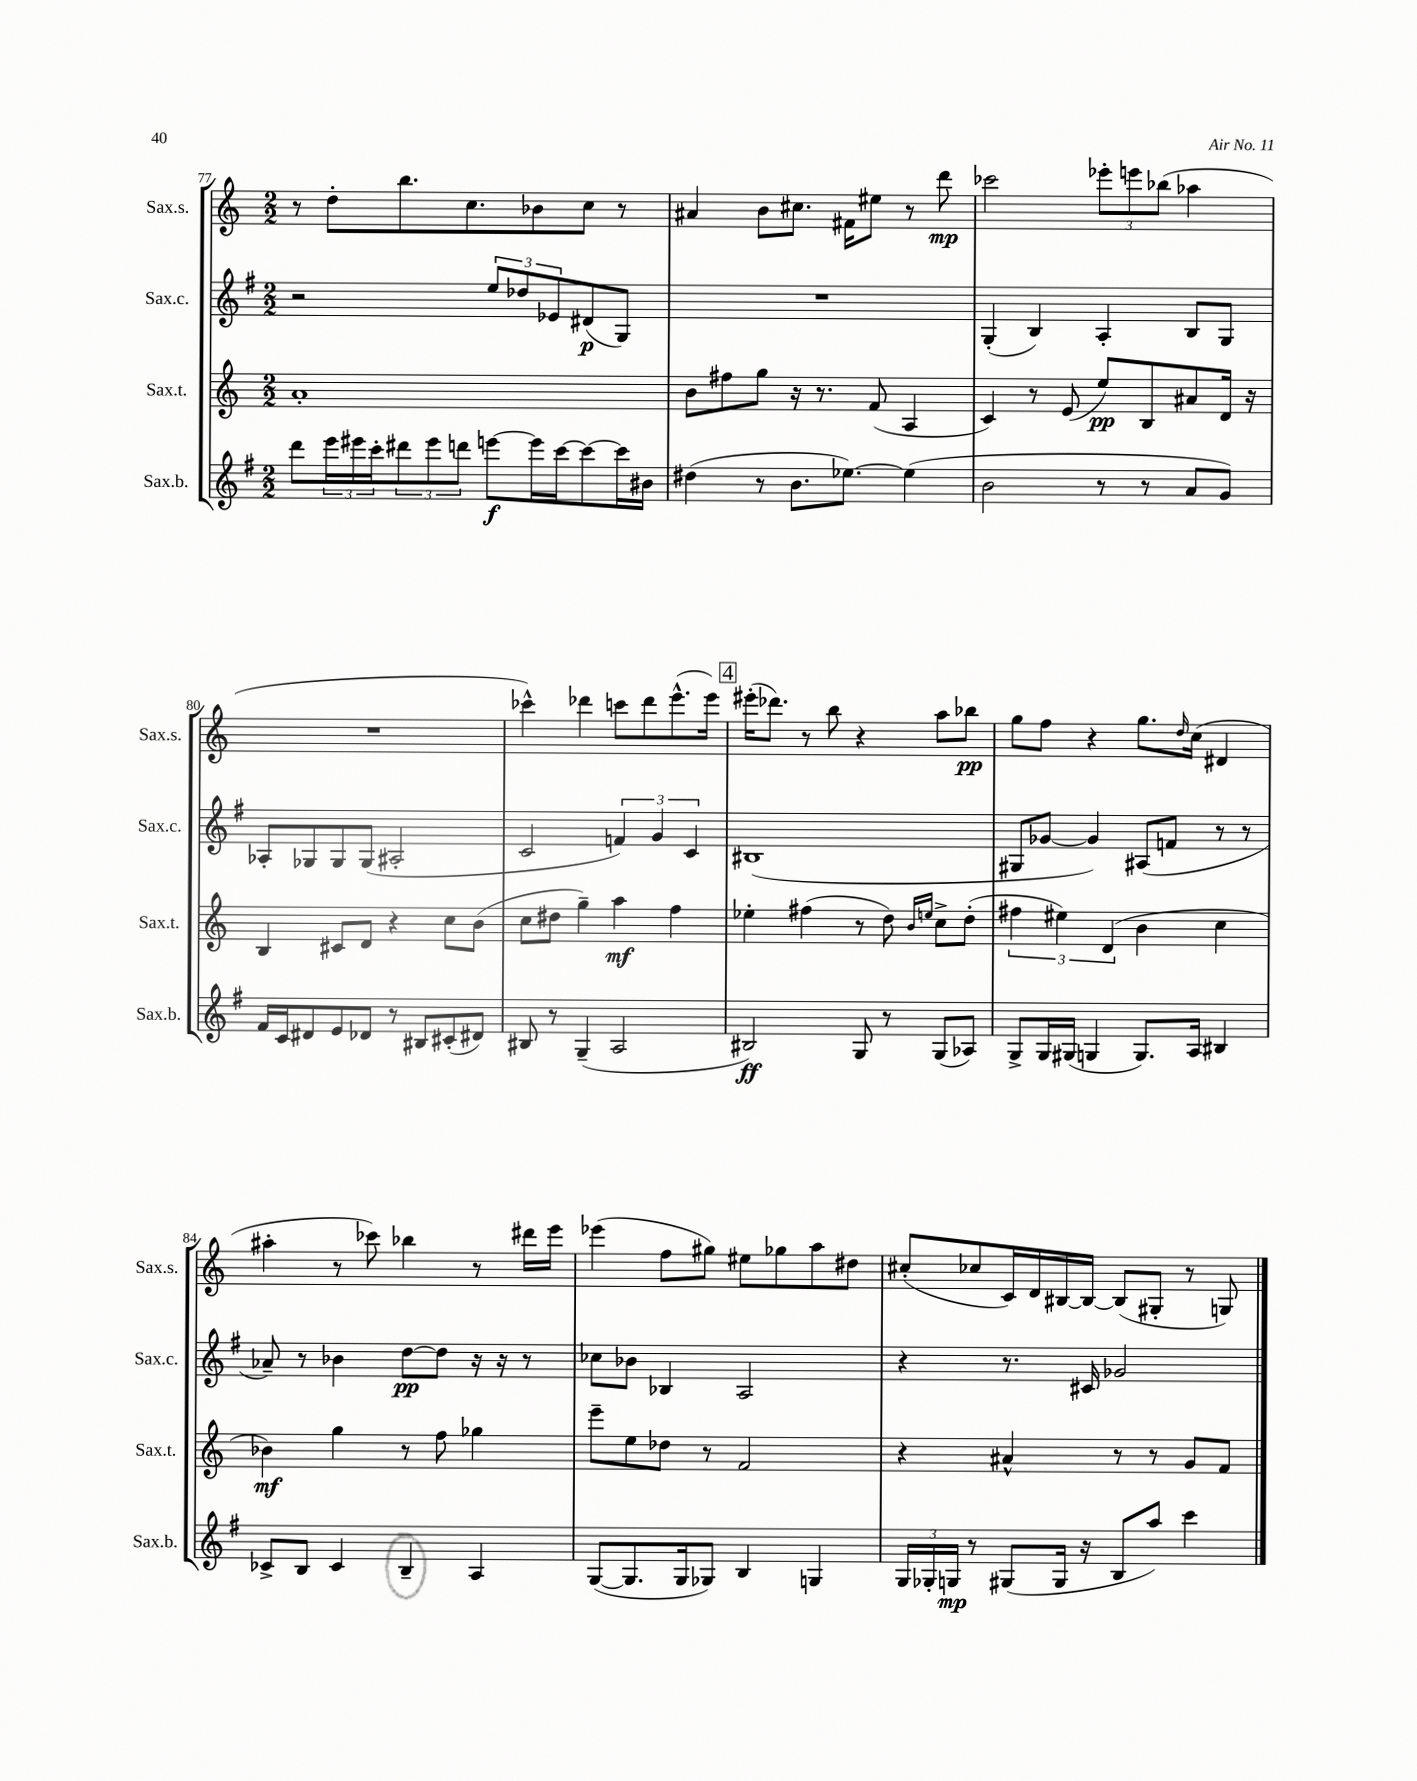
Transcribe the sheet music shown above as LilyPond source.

<<
\new StaffGroup <<
\new Staff = "s0" \with { instrumentName = "Sax.s." shortInstrumentName = "Sax.s." } {
    \clef treble \key c \major \numericTimeSignature \time 2/2
    r8 d''8-. b''8. c''8. bes'8 c''8 r8 |
    ais'4 b'8 cis''8. fis'16 eis''8 r8 d'''8\mp |
    ces'''2 \tuplet 3/2 { ees'''8-. e'''8 bes''8( } aes''4 |
    R1 |
    ces'''4-^) des'''4 c'''8 des'''8 e'''8.-^( e'''16) |
    \mark \markup { \box "4" } eis'''16-.( des'''8.) r8 b''8 r4 a''8 bes''8\pp |
    g''8 f''8 r4 g''8. \grace { d''16 } c''16( dis'4 |
    ais''4-. r8 ces'''8) bes''4 r8 dis'''16 e'''16 |
    ees'''4( f''8 gis''8) eis''8 ges''8 a''8 dis''8 |
    cis''8-.( ces''8 c'16) d'16 bis16~ bis16~ bis8( gis8-. r8 g8) \bar "|." |
}
\new Staff = "s1" \with { instrumentName = "Sax.c." shortInstrumentName = "Sax.c." } {
    \clef treble \key g \major \numericTimeSignature \time 2/2
    r2 \tuplet 3/2 { e''8 des''8 ees'8 } dis'8\p( g8) |
    R1 |
    g4-.( b4) a4-. b8 g8 |
    aes8-. ges8 ges8 ges8( ais2-. |
    c'2 \tuplet 3/2 { f'4) g'4 c'4 } |
    \mark \markup { \box "4" } bis1( |
    gis8 ges'8~ ges'4) ais8( f'8 r8 r8 |
    aes'8--) r8 bes'4 d''8~\pp d''8 r16 r16 r8 |
    ces''8 bes'8 bes4 a2 |
    r4 r8. cis'16 ges'2 \bar "|." |
}
\new Staff = "s2" \with { instrumentName = "Sax.t." shortInstrumentName = "Sax.t." } {
    \clef treble \key c \major \numericTimeSignature \time 2/2
    a'1-. |
    b'8 fis''8 g''8 r16 r8. f'8( a4 |
    c'4) r8 e'8( e''8\pp) b8 ais'8 d'16 r16 |
    b4 cis'8 d'8 r4 c''8 b'8( |
    c''8 dis''8 g''4--) a''4\mf f''4 |
    \mark \markup { \box "4" } ees''4-. fis''4( r8 d''8) \grace { b'16 e''16 } c''8-> d''8-.( |
    \tuplet 3/2 { fis''4 eis''4) d'4( } b'4 c''4 |
    bes'4\mf) g''4 r8 f''8 ges''4 |
    e'''8-- e''8 des''8 r8 f'2 |
    r4 ais'4-^ r8 r8 g'8 f'8 \bar "|." |
}
\new Staff = "s3" \with { instrumentName = "Sax.b." shortInstrumentName = "Sax.b." } {
    \clef treble \key g \major \numericTimeSignature \time 2/2
    d'''8 \tuplet 3/2 { e'''16 eis'''16 c'''16-. } \tuplet 3/2 { dis'''8 eis'''8 d'''8 } e'''8~\f e'''16 c'''16~ c'''8~ c'''16 bis'16 |
    dis''4( r8 b'8. ees''8.~) ees''4( |
    b'2 r8 r8 a'8 g'8) |
    fis'16 c'16 dis'8 e'8 des'8 r8 bis8 cis'8-.( dis'8) |
    bis8 r8 g4--( a2 |
    \mark \markup { \box "4" } bis2\ff) g8 r8 g8( aes8) |
    g8-> g16 gis16( g4 g8.) a16 bis4 |
    ces'8-> b8 ces'4 b4-- a4 |
    g8~( g8. g16 ges8) b4 g4 |
    \tuplet 3/2 { g16 ges16-. g16\mp } r8 gis8( gis16 r16 b8 a''8) c'''4 \bar "|." |
}
>>
>>
\layout { \context { \Score currentBarNumber = #77 } }
